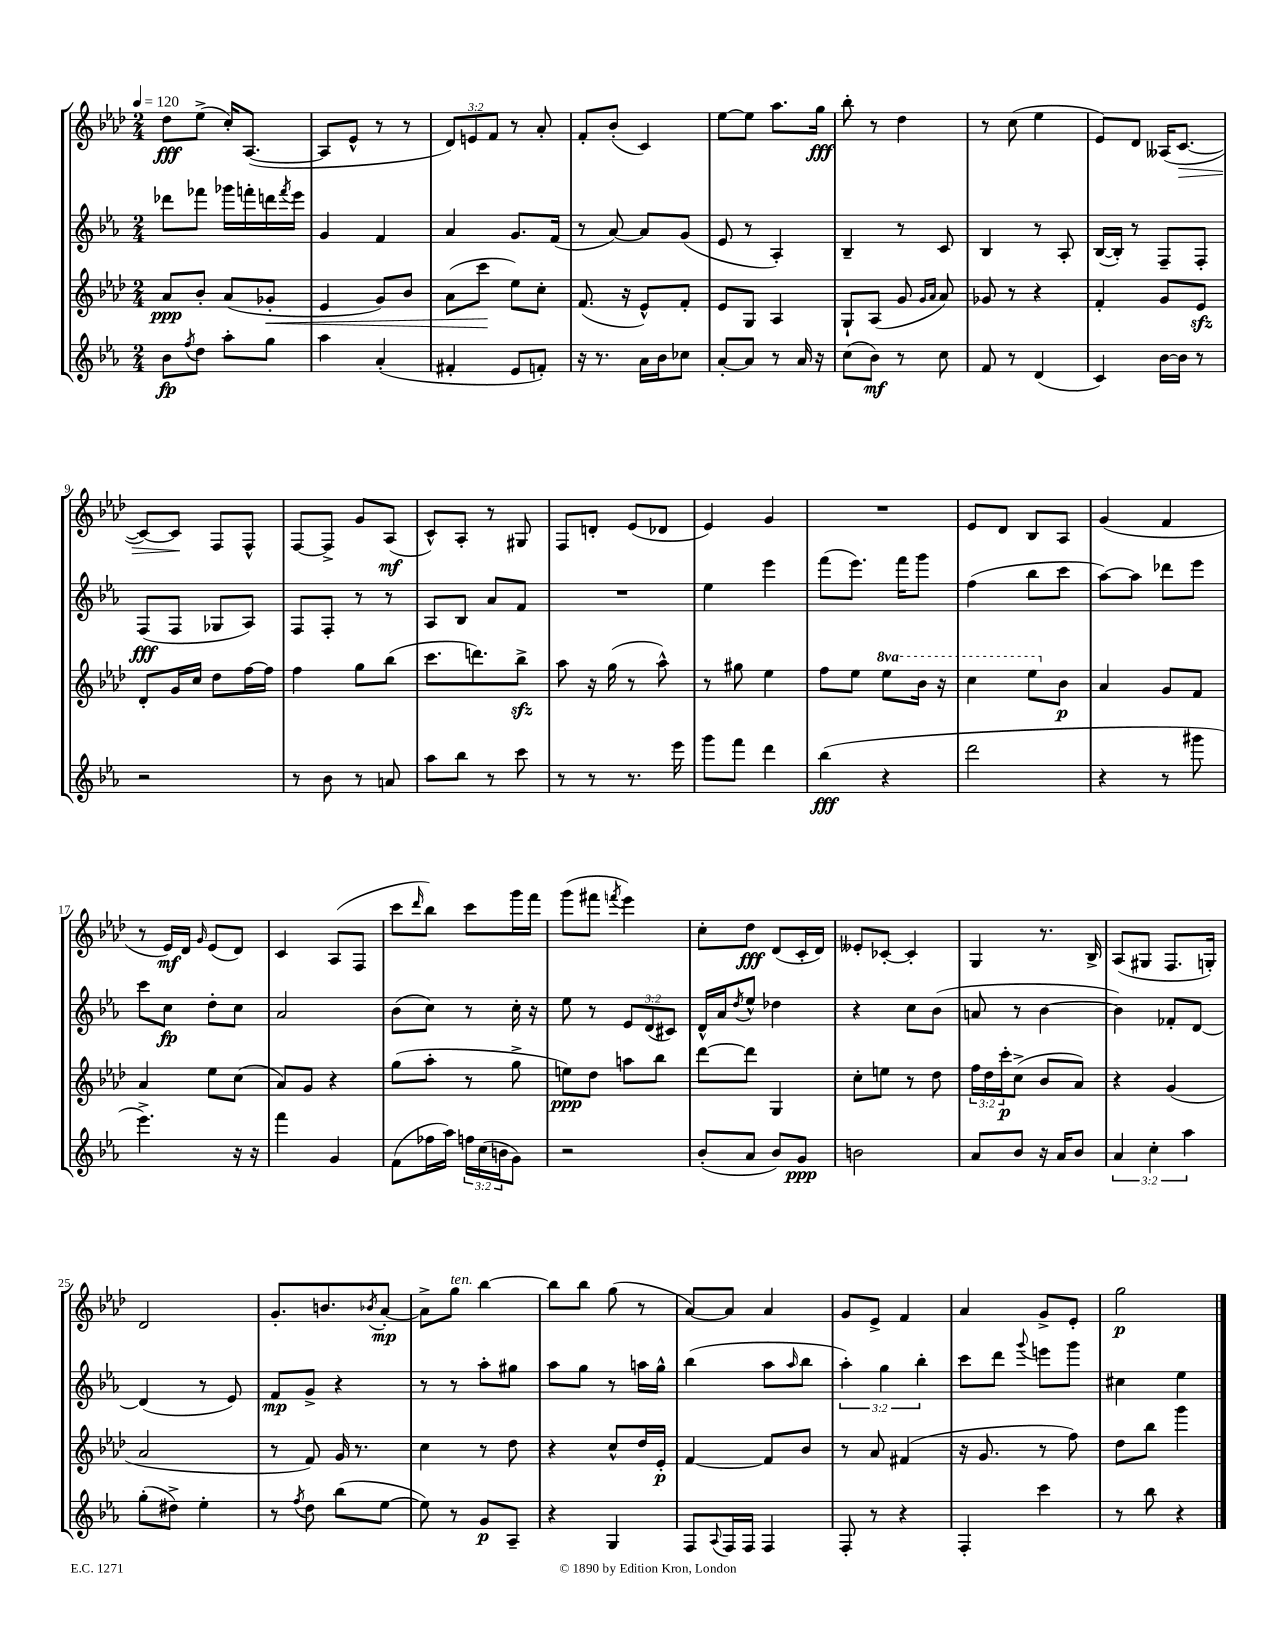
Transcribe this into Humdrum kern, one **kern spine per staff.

**kern	**dynam	**kern	**dynam	**kern	**dynam	**kern	**dynam
*part4	*part4	*part3	*part3	*part2	*part2	*part1	*part1
*staff4	*staff4	*staff3	*staff3	*staff2	*staff2	*staff1	*staff1
*clefG2	*	*clefG2	*	*clefG2	*	*clefG2	*
*k[b-e-a-]	*	*k[b-e-a-d-]	*	*k[b-e-a-]	*	*k[b-e-a-d-]	*
*M2/4	*	*M2/4	*	*M2/4	*	*M2/4	*
*MM120	*	*MM120	*	*MM120	*	*MM120	*
=1	=1	=1	=1	=1	=1	=1	=1
8b-\L	fp	8a-/L	ppp	8ddd-X\L	.	8dd-\L	fff
8qff/	.	.	.	.	.	.	.
8dd\J	.	8b-'/J	.	8fff-X\J	.	(8ee-^\J	.
8aa-'\L	.	(8a-/L	.	16ggg-X\LL	.	16cc'/KL)	.
.	.	.	.	16fffn'\	.	([8.A-/J	.
!	!	!	!LO:HP:b	!	!	!	!
8gg\J	.	8g-X'/J	<	16dddn\	.	.	.
.	.	.	.	8qfff/	.	.	.
.	.	.	.	16eee-\JJ	.	.	.
=2	=2	=2	=2	=2	=2	=2	=2
4aa-\	.	4e-/	.	4g/	.	8A-/L]	.
.	.	.	.	.	.	8e-^^/J	.
(4a-'/	.	8g/L)	.	4f/	.	8r	.
.	.	8b-/J	.	.	.	8r	.
=3	=3	=3	=3	=3	=3	=3	=3
4f#X'/	.	(8a-\L	.	4a-/	.	12d-/L)	.
.	.	.	.	.	.	12en/	.
.	.	8ccc\J	.	.	.	.	.
.	.	.	.	.	.	12f/J	.
8e-/L	.	8ee-\L)	[	8.g/L	.	8r	.
8fn'/J)	.	8cc'\J	.	.	.	8a-'/	.
.	.	.	.	(16f/Jk	.	.	.
=4	=4	=4	=4	=4	=4	=4	=4
16r	.	(8.f/	.	8r	.	8f'/L	.
8.r	.	.	.	.	.	.	.
.	.	.	.	[8a-/)	.	(8b-'/J	.
.	.	16r	.	.	.	.	.
16a-\LL	.	8e-^^/L)	.	8a-/L]	.	4c/)	.
16b-\J	.	.	.	.	.	.	.
8cc-X\J	.	8f'/J	.	(8g/J	.	.	.
=5	=5	=5	=5	=5	=5	=5	=5
[8a-'/L	.	8e-/L	.	8e-/	.	[8ee-\L	.
8a-/J]	.	8G/J	.	8r	.	8ee-\J]	.
8r	.	4A-/	.	4A-'/)	.	8.aa-\L	.
16a-/	.	.	.	.	.	.	.
16r	.	.	.	.	.	16gg\Jk	fff
=6	=6	=6	=6	=6	=6	=6	=6
(8cc\L	.	8G`/L	.	4B-~/	.	8bb-'\	.
8b-\J)	mf	(8A-/J	.	.	.	8r	.
8r	.	8g/	.	8r	.	4dd-\	.
.	.	16qqg/LL	.	.	.	.	.
.	.	16qqa-/JJ	.	.	.	.	.
8cc\	.	8a-/)	.	8c/	.	.	.
=7	=7	=7	=7	=7	=7	=7	=7
8f/	.	8g-X/	.	4B-/	.	8r	.
8r	.	8r	.	.	.	(8cc\	.
(4d/	.	4r	.	8r	.	4ee-\	.
.	.	.	.	8A-'/	.	.	.
=8	=8	=8	=8	=8	=8	=8	=8
4c/)	.	4f'/	.	([16B-/LL	.	8e-/L)	.
.	.	.	.	16B-'/JJ])	.	.	.
.	.	.	.	8r	.	8d-/J	.
[16b-\LL	.	8g/L	.	8F~/L	.	(16A--X/KL	.
!	!	!	!	!	!	!	!LO:HP:b
16b-\JJ]	.	.	.	.	.	[8.c/J	>
8r	.	8e-zz/J	.	8F'/J	.	.	.
!!LO:LB:g=z
=9	=9	=9	=9	=9	=9	=9	=9
2r	.	8d-'/L	.	(8F/L	fff	8c/L_)	.
.	.	16g/L	.	8F/J	.	8c/J]	.
.	.	16cc/JJ	.	.	.	.	.
.	.	8dd-\L	.	8G-X/L	.	8F/L	]
.	.	[16ff\L	.	8A-/J)	.	8F^^/J	.
.	.	16ff\JJ]	.	.	.	.	.
=10	=10	=10	=10	=10	=10	=10	=10
8r	.	4ff\	.	8F/L	.	[8F/L	.
8b-\	.	.	.	8F'/J	.	8F^/J]	.
8r	.	8gg\L	.	8r	.	8g/L	.
8an/	.	(8bb-\J	.	8r	.	(8A-/J	mf
=11	=11	=11	=11	=11	=11	=11	=11
8aa-\L	.	8.ccc\L	.	8A-/L	.	8c^^/L)	.
8bb-\J	.	.	.	8B-/J	.	8A-'/J	.
.	.	8.dddn\)	.	.	.	.	.
8r	.	.	.	8a-/L	.	8r	.
8ccc\	.	8bb-zz^\J	.	8f/J	.	8G#X/	.
=12	=12	=12	=12	=12	=12	=12	=12
8r	.	8aa-\	.	2r	.	8F/L	.
8r	.	16r	.	.	.	8dn'/J	.
.	.	(16gg\	.	.	.	.	.
8.r	.	8r	.	.	.	(8e-/L	.
.	.	8aa-^^\)	.	.	.	8d-X/J	.
16eee-\	.	.	.	.	.	.	.
=13	=13	=13	=13	=13	=13	=13	=13
8ggg\L	.	8r	.	4ee-\	.	4e-/)	.
8fff\J	.	8gg#X\	.	.	.	.	.
4ddd\	.	4ee-\	.	4eee-\	.	4g/	.
=14	=14	=14	=14	=14	=14	=14	=14
(4bb-\	fff	8ff\L	.	(8fff\L	.	2r	.
.	.	8ee-\J	.	8.eee-\J)	.	.	.
*	*	*8va	*	*	*	*	*
4r	.	8eee-\L	.	.	.	.	.
.	.	.	.	16fff\KL	.	.	.
.	.	16bb-\Jk	.	8ggg\J	.	.	.
.	.	16r	.	.	.	.	.
=15	=15	=15	=15	=15	=15	=15	=15
2ddd\	.	4ccc\	.	(4ff\	.	8e-/L	.
.	.	.	.	.	.	8d-/J	.
.	.	8eee-\L	.	8bb-\L	.	8B-/L	.
*	*	*X8va	*	*	*	*	*
.	.	8b-\J	p	8ccc\J	.	8A-/J	.
=16	=16	=16	=16	=16	=16	=16	=16
4r	.	4a-/	.	[8aa-\L)	.	(4g/	.
.	.	.	.	8aa-\J]	.	.	.
8r	.	8g/L	.	8ddd-X\L	.	4f/	.
8ggg#X\	.	8f/J	.	8eee-\J	.	.	.
!!LO:LB:g=z
=17	=17	=17	=17	=17	=17	=17	=17
4.eee-^\)	.	4a-/	.	8ccc\L	.	8r	.
.	.	.	.	8cc\J	fp	16e-/LL)	mf
.	.	.	.	.	.	16d-/JJ	.
.	.	.	.	.	.	16qqg/	.
.	.	8ee-\L	.	8dd'\L	.	(8e-/L	.
16r	.	(8cc\J	.	8cc\J	.	8d-/J)	.
16r	.	.	.	.	.	.	.
=18	=18	=18	=18	=18	=18	=18	=18
4fff\	.	8a-/L)	.	2a-/	.	4c/	.
.	.	8g/J	.	.	.	.	.
4g/	.	4r	.	.	.	(8A-/L	.
.	.	.	.	.	.	8F/J	.
=19	=19	=19	=19	=19	=19	=19	=19
(8f\L	.	(8gg\L	.	(8b-\L	.	8ccc\L	.
.	.	.	.	.	.	16qqddd-/	.
16ff-X\L	.	8aa-'\J	.	8cc\J)	.	8bb-\J)	.
16aa-\JJ)	.	.	.	.	.	.	.
24ffn\LL	.	8r	.	8r	.	8ccc\L	.
(24cc\	.	.	.	.	.	.	.
24bn\J	.	.	.	.	.	.	.
8g\J)	.	8gg^\	.	16cc'\	.	16ggg\L	.
.	.	.	.	16r	.	16fff\JJ	.
=20	=20	=20	=20	=20	=20	=20	=20
2r	.	8een\L)	ppp	8ee-\	.	(8ggg\L	.
.	.	8dd-\J	.	8r	.	8fff#X\J	.
.	.	.	.	.	.	8qfffn/	.
.	.	8aan\L	.	12e-/L	.	4eee-\)	.
.	.	.	.	(12d/	.	.	.
.	.	8bb-\J	.	.	.	.	.
.	.	.	.	12c#X/J)	.	.	.
=21	=21	=21	=21	=21	=21	=21	=21
(8b-'/L	.	[8ddd-\L	.	16d^^/LL	.	8cc'\L	.
.	.	.	.	16a-/J	.	.	.
.	.	.	.	8qdd/	.	.	.
8a-/J	.	8ddd-\J]	.	8ee-^^/J	.	8dd-\J	fff
8b-/L)	.	4G/	.	4dd-X\	.	(8d-/L	.
8g/J	ppp	.	.	.	.	16c'/L	.
.	.	.	.	.	.	16d-/JJ)	.
=22	=22	=22	=22	=22	=22	=22	=22
2bn\	.	8cc'\L	.	4r	.	8e--X'/L	.
.	.	8een\J	.	.	.	[8c-X'/J	.
.	.	8r	.	8cc\L	.	4c-'/]	.
.	.	8dd-\	.	(8b-\J	.	.	.
=23	=23	=23	=23	=23	=23	=23	=23
8a-/L	.	24ff\LL	.	8an/	.	4G/	.
.	.	24dd-\	.	.	.	.	.
.	.	24ccc'\J	p	.	.	.	.
8b-/J	.	(8cc^\J	.	8r	.	.	.
16r	.	8b-/L	.	[4b-\	.	8.r	.
16a-/KL	.	.	.	.	.	.	.
8b-/J	.	8a-/J)	.	.	.	.	.
.	.	.	.	.	.	16B-^/	.
=24	=24	=24	=24	=24	=24	=24	=24
6a-/	.	4r	.	4b-\])	.	(8A-/L	.
.	.	.	.	.	.	8G#X/J	.
6cc'\	.	.	.	.	.	.	.
.	.	(4g/	.	8f-X'/L	.	8.F/L	.
6aa-\	.	.	.	.	.	.	.
.	.	.	.	[8d/J	.	.	.
.	.	.	.	.	.	16Gn'/Jk)	.
!!LO:LB:g=z
=25	=25	=25	=25	=25	=25	=25	=25
(8gg'\L	.	2a-/	.	(4d/]	.	2d-/	.
8dd#X^\J)	.	.	.	.	.	.	.
4ee-'\	.	.	.	8r	.	.	.
.	.	.	.	8e-/)	.	.	.
=26	=26	=26	=26	=26	=26	=26	=26
8r	.	8r	.	8f/L	mp	8.g'/L	.
8qff/	.	.	.	.	.	.	.
8dd\	.	8f/)	.	8g^/J	.	.	.
.	.	.	.	.	.	8.bn/	.
(8bb-\L	.	16g/	.	4r	.	.	.
.	.	8.r	.	.	.	.	.
.	.	.	.	.	.	8qb-X/	.
[8ee-\J	.	.	.	.	.	[8a-'/J	mp
=27	=27	=27	=27	=27	=27	=27	=27
8ee-\])	.	4cc\	.	8r	.	8a-^\L]	.
!	!	!	!	!	!	!LO:TX:a:i:t=ten.	!
8r	.	.	.	8r	.	8gg\J	.
8g/L	p	8r	.	8aa-'\L	.	[4bb-\	.
8A-~/J	.	8dd-\	.	8gg#X\J	.	.	.
=28	=28	=28	=28	=28	=28	=28	=28
4r	.	4r	.	8aa-\L	.	8bb-\L]	.
.	.	.	.	8gg\J	.	8bb-\J	.
4G/	.	8cc^^/L	.	8r	.	(8gg\	.
.	.	16dd-/L	.	16aan\LL	.	8r	.
.	.	16e-'/JJ	p	16gg^^\JJ	.	.	.
=29	=29	=29	=29	=29	=29	=29	=29
8F/L	.	[4f/	.	(4bb-\	.	[8a-/L)	.
8qqA-/	.	.	.	.	.	.	.
16F/L	.	.	.	.	.	8a-/J]	.
16F/JJ	.	.	.	.	.	.	.
4F/	.	8f/L]	.	8aa-\L	.	4a-/	.
.	.	.	.	16qqaa-/	.	.	.
.	.	8b-/J	.	8bb-\J	.	.	.
=30	=30	=30	=30	=30	=30	=30	=30
8F'/	.	8r	.	6aa-'\)	.	8g/L	.
8r	.	8a-/	.	.	.	8e-^/J	.
.	.	.	.	6gg\	.	.	.
4r	.	(4f#X/	.	.	.	4f/	.
.	.	.	.	6bb-'\	.	.	.
=31	=31	=31	=31	=31	=31	=31	=31
4F'/	.	16r	.	8ccc\L	.	4a-/	.
.	.	8.g/	.	.	.	.	.
.	.	.	.	8ddd\J	.	.	.
.	.	.	.	8qqggg/	.	.	.
4ccc\	.	8r	.	8eeen\L	.	8g^/L	.
.	.	8ff\)	.	8ggg\J	.	8e-'/J	.
=32	=32	=32	=32	=32	=32	=32	=32
8r	.	8dd-\L	.	4cc#X\	.	2gg\	p
8bb-\	.	8bb-\J	.	.	.	.	.
4r	.	4ggg\	.	4ee-\	.	.	.
==	==	==	==	==	==	==	==
*-	*-	*-	*-	*-	*-	*-	*-
